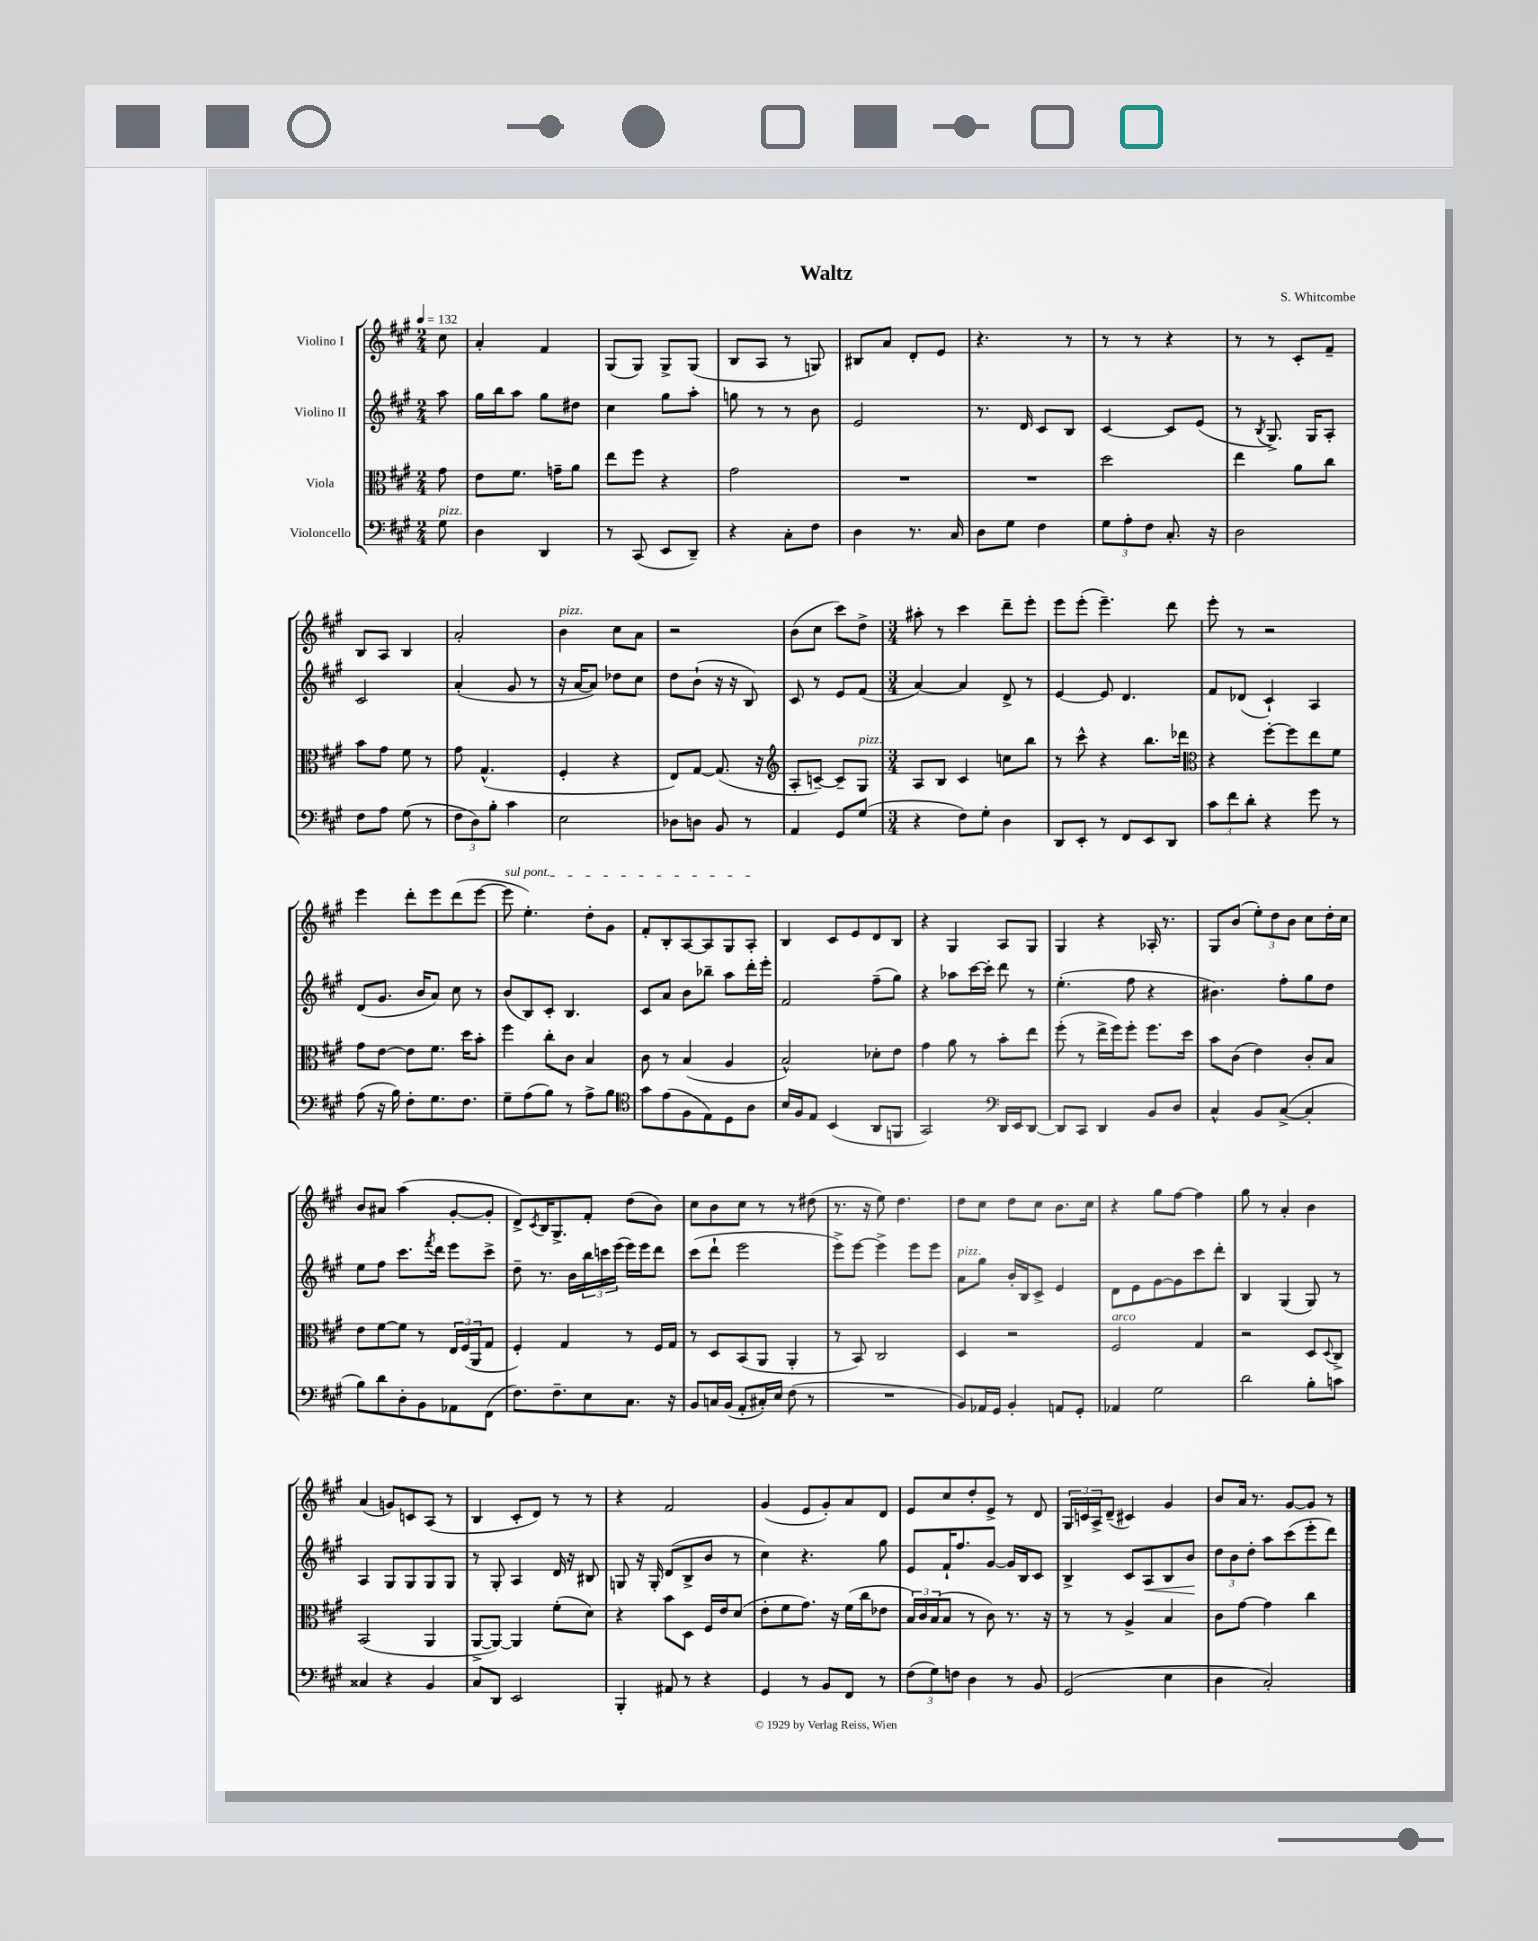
\header { title = "Waltz" composer = "S. Whitcombe" }
<<
\new StaffGroup <<
\new Staff = "s0" \with { instrumentName = "Violino I" } {
    \clef treble \key a \major \numericTimeSignature \time 2/4 \partial 8 \tempo 4 = 132
    cis''8 |
    a'4-. fis'4 |
    gis8( gis8) gis8-> gis8( |
    b8 a8 r8 g8) |
    bis8 a'8 d'8-. e'8 |
    r4. r8 |
    r8 r8 r4 |
    r8 r8 cis'8-. fis'8-- |
    b8 a8 b4 |
    a'2-. |
    b'4^\markup { \italic "pizz." } cis''8 a'8 |
    r2 |
    b'8( cis''8 cis'''8) d''8-> |
    \numericTimeSignature \time 3/4 ais''8-. r8 cis'''4 d'''8-- e'''8-. |
    e'''8 e'''8-.( e'''4.--) d'''8 |
    e'''8-. r8 r2 |
    e'''4 d'''8-. e'''8 d'''8( e'''8~ |
    \once \override TextSpanner.bound-details.left.text = \markup { \italic "sul pont." } e'''8\startTextSpan e''4.-.) d''8-. gis'8 |
    fis'8-. b8-. a8~ a8 gis8 a8-.\stopTextSpan |
    b4 cis'8 e'8 d'8 b8 |
    r4 gis4 a8 gis8 |
    gis4 r4 aes16-. r8. |
    gis8 b'8( \tuplet 3/2 { e''8-.) d''8 b'8 } cis''8 d''16-. cis''16 |
    b'8 ais'8 a''4( gis'8~-. gis'8-. |
    d'8->) \acciaccatura { cis'8 } b16 gis8.-> fis'8-. d''8( b'8) |
    cis''8 b'8 cis''8 r8 r8 dis''8( |
    r8. r16 e''8) d''4. |
    d''8 cis''8 d''8 cis''8 b'8. cis''16 |
    r4 gis''8 fis''8~ fis''4 |
    gis''8 r8 a'4-. b'4 |
    a'4( g'8) c'8 a8( r8 |
    b4 cis'8-. d'8) r8 r8 |
    r4 fis'2 |
    gis'4( e'8 gis'8-.) a'8 d'8 |
    e'8 cis''8 d''8-. e'8-> r8 d'8 |
    \tuplet 3/2 { gis16 c'16 a16-> } d'8--( cis'4) gis'4 |
    b'8 a'16 r8. gis'8~ gis'8 r8 \bar "|." |
}
\new Staff = "s1" \with { instrumentName = "Violino II" } {
    \clef treble \key a \major \numericTimeSignature \time 2/4 \partial 8
    a''8 |
    gis''16 b''16 a''8 gis''8 dis''8 |
    cis''4 gis''8 a''8-. |
    g''8 r8 r8 b'8 |
    e'2 |
    r8. d'16 cis'8 b8 |
    cis'4~ cis'8 e'8( |
    r8 \acciaccatura { b8 } gis8.->) gis16 a8-. |
    cis'2 |
    a'4-.( gis'8 r8 |
    r16 a'16~ a'8) des''8 cis''8 |
    d''8 b'8-!( r16 r16 b8) |
    cis'8 r8 e'8 fis'8( |
    \numericTimeSignature \time 3/4 a'4~) a'4 d'8-> r8 |
    e'4~ e'8 d'4. |
    fis'8 des'8( cis'4-!) a4 |
    d'8( gis'8. b'16 a'8) cis''8 r8 |
    b'8( b8) cis'8-. b4. |
    cis'8 a'8 b'8 bes''8-- a''8 d'''16-. e'''16-. |
    fis'2 fis''8--( gis''8) |
    r4 aes''8 cis'''16~ cis'''16-. d'''8 r8 |
    e''4.-.( fis''8 r4 |
    bis'4.) fis''8-. gis''8 d''8 |
    e''8 fis''8 cis'''8. \acciaccatura { fis'''8 } d'''16 e'''8 cis'''8-> |
    d''8-- r8. b'16 \tuplet 3/2 { b''16 c'''16 e'''16( } e'''16) e'''16 d'''8 |
    cis'''8( d'''8-! e'''2 |
    e'''8->) e'''8~ e'''4-> e'''8 e'''8 |
    a'8^\markup { \italic "pizz." } gis''8 b'16-. b16 cis'8-> e'4 |
    d'8 e'8 gis'8~ gis'8 cis'''8 d'''8-. |
    b4 gis4( gis8) r8 |
    a4 gis8 gis8 gis8 gis8 |
    r8 gis8-. a4 d'16 r16 bis8 |
    g8 r16 g16-. d'8( b8-> b'8 r8 |
    cis''4) r4. gis''8 |
    e'8 fis'16-! fis''8. gis'8~ gis'16 b16 cis'8 |
    b4-> cis'8 a8\< b8 b'8\! |
    \tuplet 3/2 { d''8 b'8 d''8-. } a''8 cis'''8( e'''8-. d'''8) \bar "|." |
}
\new Staff = "s2" \with { instrumentName = "Viola" } {
    \clef alto \key a \major \numericTimeSignature \time 2/4 \partial 8
    gis'8 |
    e'8 fis'8. g'16-- a'8 |
    e''8 fis''8 r4 |
    gis'2 |
    R2 |
    R2 |
    d''2 |
    e''4 a'8 cis''8 |
    b'8 gis'8 fis'8 r8 |
    gis'8 gis4.-^( |
    fis4-. r4 |
    e8) gis8~ gis8.( r16 |
    \clef treble a8-. c'8~--) c'8-- gis8^\markup { \italic "pizz." } |
    \numericTimeSignature \time 3/4 a8 b8 cis'4 c''8 b''8 |
    r8 cis'''8-^ r4 b''8. des'''16 |
    \clef alto r4 fis''8~-. fis''8 e''8 fis'8 |
    gis'8 e'8~ e'8 fis'8. d''16 b'8-. |
    fis''4 cis''8-. cis'8 b4 |
    cis'8 r8 b4( a4 |
    b2-^) des'8-. e'8 |
    gis'4 a'8 r8 b'8-. e''8 |
    fis''8-.( r8 e''16-> fis''16) fis''8-. fis''8. d''16 |
    b'8 cis'8( e'4) cis'8-. b8 |
    e'8 fis'8~ fis'8 r8 \tuplet 3/2 { e16 fis16( a,16 } gis8 |
    fis4-.) gis4 r8 fis16 gis16 |
    r8 d8 b,8( a,8 a,4-. |
    r8 b,8) cis2 |
    d4 r2 |
    fis2^\markup { \italic "arco" } gis4 |
    r2 d8 \appoggiatura { d8 } cis8-> |
    b,2( a,4 |
    a,8~-> a,8~) a,4 fis'8-.( d'8) |
    r4 b'8 d8 fis16 e'16 d'8( |
    e'8-. fis'8 gis'8.) r16 fis'16( cis''16 ees'8 |
    \tuplet 3/2 { b16) cis'16 b16( } b8 r8 cis'8) r8. r16 |
    r8 r8 a4-> b4 |
    cis'8 gis'8~ gis'4 cis''4 \bar "|." |
}
\new Staff = "s3" \with { instrumentName = "Violoncello" } {
    \clef bass \key a \major \numericTimeSignature \time 2/4 \partial 8
    gis8^\markup { \italic "pizz." } |
    d4 d,4 |
    r8 cis,8( e,8 d,8--) |
    r4 cis8-. fis8 |
    d4 r8. cis16 |
    d8 gis8 fis4 |
    \tuplet 3/2 { gis8 a8-. fis8 } cis8.-. r16 |
    d2 |
    fis8 a8 gis8( r8 |
    \tuplet 3/2 { fis8 d8) b8-. } cis'4 |
    e2 |
    des8 d8 b,8 r8 |
    a,4 gis,8 gis8( |
    \numericTimeSignature \time 3/4 r4 fis8) gis8-. d4 |
    d,8 e,8-. r8 fis,8 e,8 d,8 |
    \tuplet 3/2 { cis'8 fis'8 d'8-. } r4 gis'8 r8 |
    a8( r16 b16) fis8-. gis8. fis8. |
    gis8-- a8( b8) r8 a8-> b8 |
    \clef tenor gis'8 e'8( fis8 e8) d8 a8 |
    b16 fis16 e8 b,4( a,8 f,8 |
    gis,2) \clef bass d,16 e,16 d,8~ |
    d,8 cis,8 d,4 b,8 d8 |
    cis4-^ b,8 cis8~->( cis4-. |
    b8) d'8 d8-. b,8 aes,8 fis,8( |
    fis8.) fis8.-- e8 cis8. r16 |
    b,8 c16 b,16( a,8-. cis16-.) e16 fis8( r8 |
    R2. |
    b,8) aes,16 gis,16 b,4-. a,8 gis,8-. |
    aes,4 gis2 |
    d'2 b8-. c'8 |
    cisis4 r4 b,4 |
    cis8 d,8 e,2 |
    b,,4-. ais,8 r8 r4 |
    gis,4 r8 b,8 fis,8 r8 |
    \tuplet 3/2 { fis8( gis8) f8 } d4 r8 b,8 |
    gis,2( e4 |
    d4 cis2-.) \bar "|." |
}
>>
>>
\layout { \context { \Score \remove "Bar_number_engraver" } }
